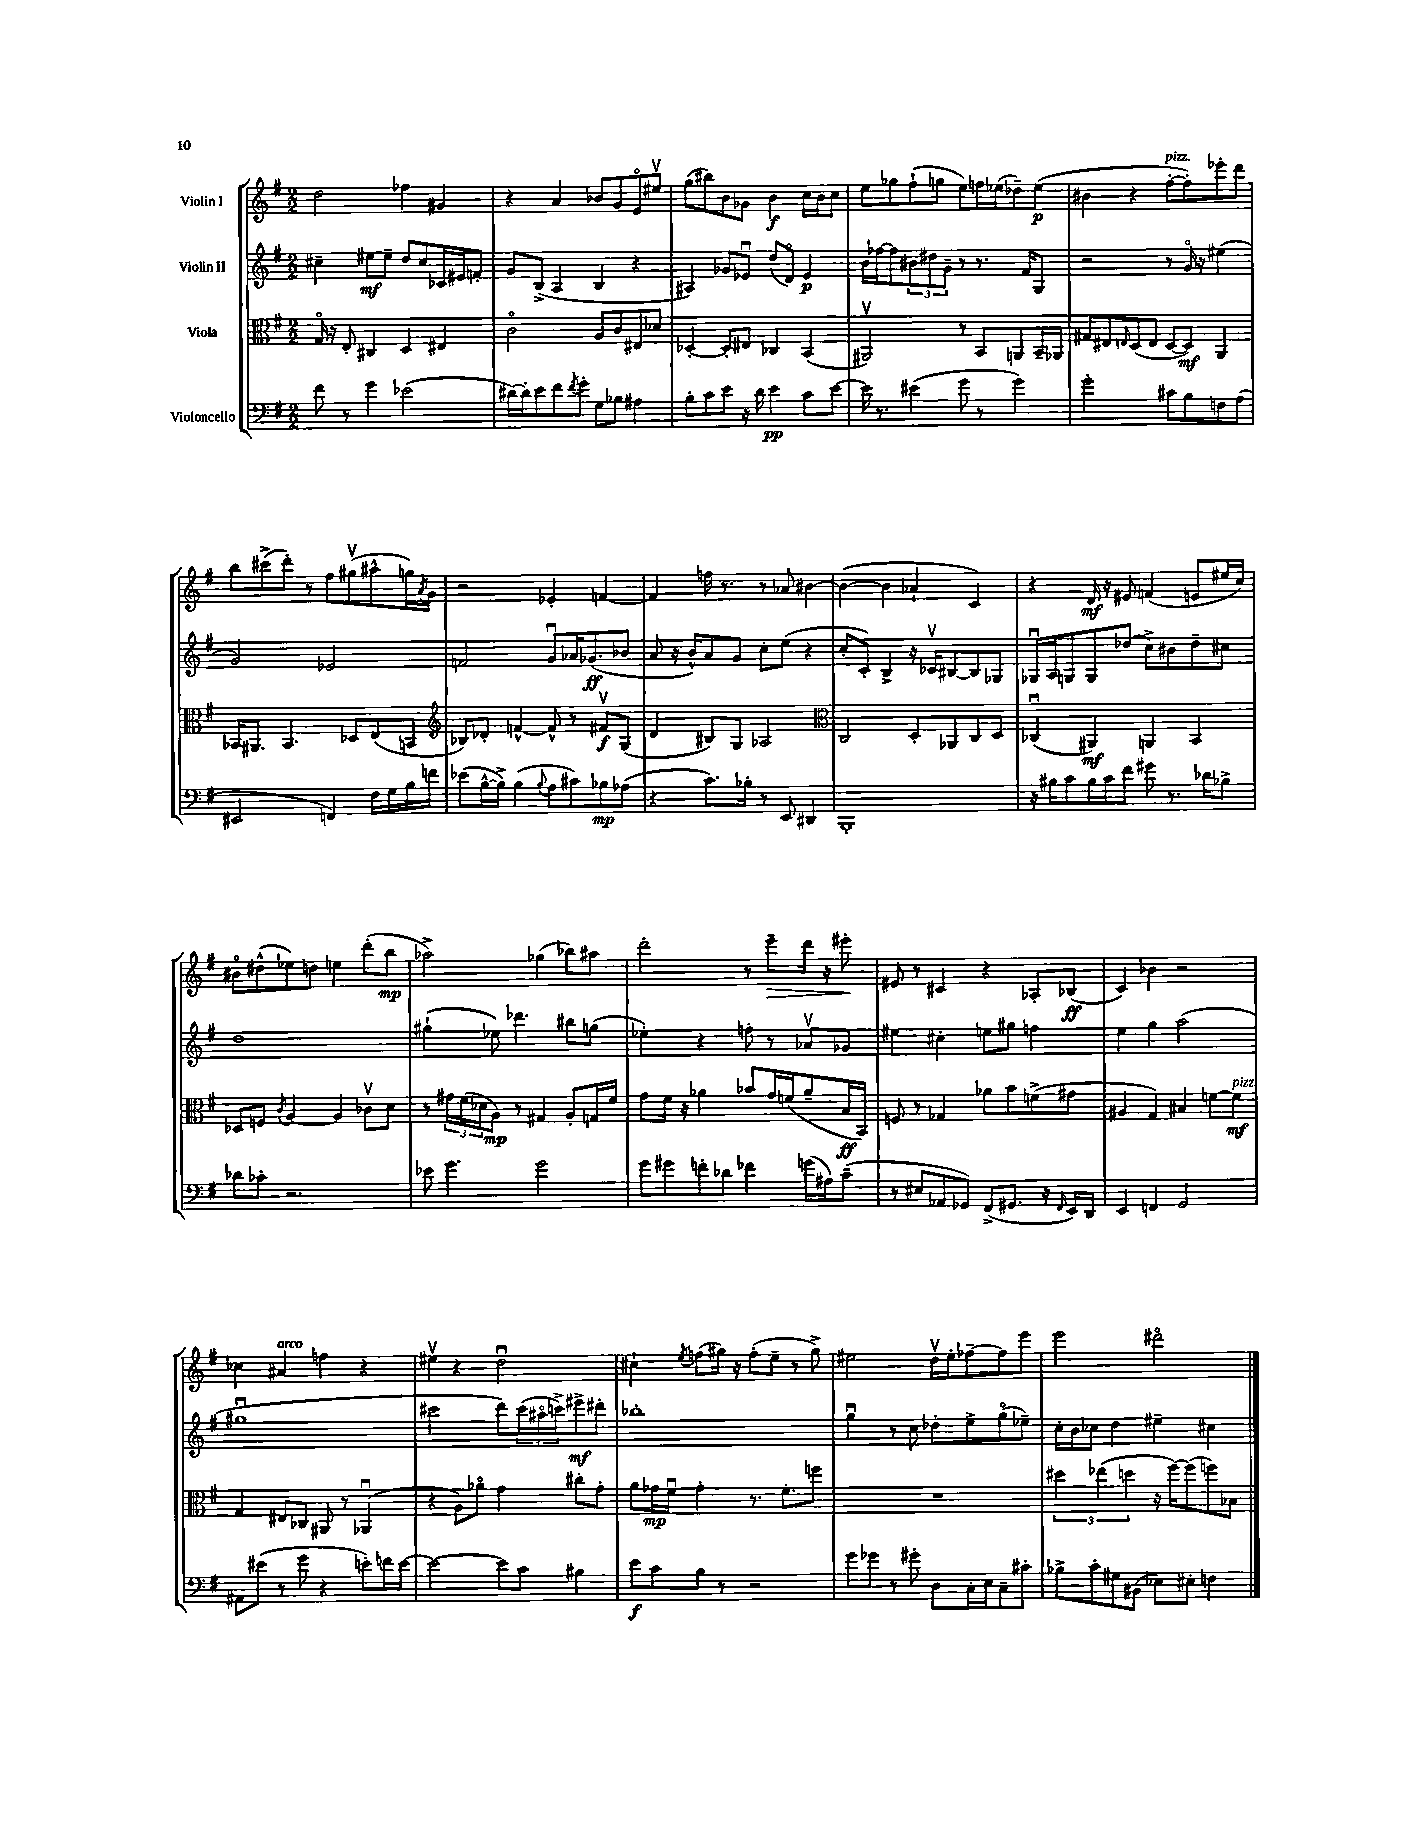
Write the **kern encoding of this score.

**kern	**kern	**kern	**kern
*staff4	*staff3	*staff2	*staff1
*clefF4	*clefC3	*clefG2	*clefG2
*k[f#]	*k[f#]	*k[f#]	*k[f#]
*M2/2	*M2/2	*M2/2	*M2/2
8f#	16Go	4cc#~	2dd
.	16r	.	.
8r	8E'	.	.
4g	4C#	[8ee#	.
.	.	8ee#~]	.
(2e-	4D	8dd	4ff-
.	.	8cc#	.
.	4E#	16c-	4g#
.	.	16e#	.
.	.	8f'	.
=	=	=	=
[16d#)	2co	8g	4r
16d#']	.	.	.
8e	.	(8B^	.
8f#	.	4A	4a
8qf#	.	.	.
8g'	.	.	.
8G	8A	4B	8b-
8B-	8c	.	8g
4A#	8E#	4r	8eo
.	8d-	.	8ee#v
=	=	=	=
8B'	[4D-'	4A#)	(8gg
8c	.	.	8bb#)
8e	8D-']	8g-	8b
16r	8E#	8e-u	8g-
16d	.	.	.
4e	4C-	(8dd	4b
.	.	8do)	.
8c	(4BB	4e-	16cc
.	.	.	16b
[8e	.	.	8cc
=	=	=	=
16e]	2AA#v)	16b	8ee
8.r	.	[16ff-	.
.	.	8ff-]	8gg-
(4e#	.	12b#	(8ff#`
.	.	12dd#	.
.	.	.	8gg
.	.	12g~	.
8g	8r	8r	8ee)
8r	8BB	8.r	16ff
.	.	.	(16ee-
4g)	8AA	.	8dd-~)
.	.	16f#	.
.	16BB~	8G	(8ee-
.	16AA-	.	.
=	=	=	=
2g'	8G#	2r	4b#
.	8E#	.	.
.	16qqE	.	.
.	(8D	.	4r
.	8E	.	.
8c#	[8D	8r	[8ff#'
8B	8D])	16go	8ff#'])
.	.	16r	.
8F	4AA	(4ee#	8eee-'
(8A	.	.	8ddd
=	=	=	=
2EE#	16BB-	2g)	8bb
.	8.AA#	.	.
.	.	.	(8ccc#^
.	4.BB-	.	8ddd')
.	.	.	8r
4FF)	.	2e-	8ff#
.	8D-	.	(8gg#v
16F#	(8E	.	8aa#^^
16G	.	.	.
16B	8BB	.	16gg)
.	.	.	8qa
16f	.	.	16g
=	=	=	=
*	*clefG2	*	*
(8e-	8B-)	2f	2r
[16B^^	8d-'	.	.
16B^])	.	.	.
(4B	[4f^^	.	.
8qqB	.	.	.
8A	8f^^]	8gu	4e-'
8c#)	8r	16a-	.
.	.	(8.g-	.
8B-	8f#v	.	[4f
(8A-	(8G	8b-	.
=	=	=	=
4r	4d	8a	4f]
.	.	16r	.
.	.	16b^^)	.
8.c)	8B#)	8a	16ff
.	.	.	8.r
.	8G	8g	.
16B-'	.	.	.
8r	2A-	8cc'	8r
8EE	.	(8ee	8a-
4DD#	.	4r	[4b#
=	=	=	=
*	*clefC3	*	*
1BBB'	2C	8cc'	(4b#_
.	.	8c')	.
.	.	4B^	4b#]
.	8D'	16r	4a-`
.	.	16c-v	.
.	8AA-	[8B#	.
.	8C	8B#]	4c)
.	8D	8G-	.
=	=	=	=
16r	(4C-u	16G-u	4r
16B#	.	16A	.
8c	.	8G	.
16B#	4AA#)	8G	16d
16c	.	.	16r
8f#	.	(8dd-	8e#
8g#	4AA	8cc^)	(4f
8.r	.	8b#	.
.	4BB	8dd-~	8e
16d-	.	.	.
8B-^	.	8cc#	16ee#
.	.	.	16cc)
=	=	=	=
8d-	8D-	1dd	8b#o
8c-'	8F	.	(8dd#^^
.	8qc	.	.
2.r	[4A	.	8ee-)
.	.	.	8dd
.	4A]	.	4ee
.	8c-v	.	(8ddd'
.	8d	.	8bb
=	=	=	=
8e-	8r	(4gg#`	2aa-^)
4.g	24g#	.	.
.	(24f#	.	.
.	24d-	.	.
.	8A)	8ee-)	.
.	8r	4.ddd-	.
2g	4G#	.	(4gg-
.	8A'	8bb#	8bb-)
.	16G	(8gg	8aa#
.	16f#	.	.
=	=	=	=
8g	8g	4ee-')	2ddd'
8g#	16f#	.	.
.	16r	.	.
8f'	4a-	4r	.
8d-	.	.	.
4f-	8b-	8ff'	8r
.	16g	8r	8eee~
.	(16f	.	.
(16g	8a-~	8a-v	16ddd
16A#)	.	.	16r
(8c~	16B	8g-	8eee#'
.	16BB)	.	.
=	=	=	=
8r	8F	4ee#	8e#
8E#	8r	.	8r
8AA-	4G-	4cc#'	4c#
8GG-)	.	.	.
(8FF#^	8a-	8ee	4r
8.GG#	8b	8gg#	.
.	(8f^	4ff	8A-'
16r	.	.	.
16qqFF#	.	.	.
16EE)	8g#	.	(8B-
16DD	.	.	.
=	=	=	=
4EE	4A#	4ee	4c)
4FF	4G)	4gg	4b-
2GG	4B#	(2aa	2r
.	[8f	.	.
.	8f]	.	.
=	=	=	=
8AA#	4G	1gg#u	4cc-
(8e#	.	.	.
8r	8E#	.	4a#
8g	8C-	.	.
4r	8AA#	.	4ff
.	8r	.	.
8e')	(4AA-u	.	4r
16f	.	.	.
[16e	.	.	.
=	=	=	=
2e_	4r	2ccc#	4ee#v
.	8A)	.	4r
.	8a-o	.	.
8e]	4g	8ddd)	2ddu
8c	.	(24ccc#	.
.	.	24aa#o	.
.	.	24ccc^)	.
4B#	8cc#'	8eee#^	.
.	8g'	8ddd#'	.
=	=	=	=
8e	8a	1bb-'	4cc#`
8c	16g-	.	.
.	16f#u	.	.
.	.	.	8qee
8B	4g-'	.	(8ff
8r	.	.	16gg#)
.	.	.	16r
2r	8.r	.	(8ff'
.	.	.	8ee~
.	8.f#'	.	.
.	.	.	8r
.	8ff	.	8gg#^)
=	=	=	=
8g	1r	4ggu	2ee#
8g-	.	.	.
8r	.	8r	.
8g#'	.	8cc	.
8D	.	8dd-'	16ddv
.	.	.	16ee#'
16C'	.	8ee^	[8ff-~
16E	.	.	.
8C~	.	(8ggo	8ff-]
8c#'	.	8ee-~)	8eee
=	=	=	=
8B-^	6dd#	16cc'	2eee
.	.	16b	.
8c'	.	8cc-	.
.	(6ee-	.	.
8G#	.	4dd	.
.	6dd	.	.
(8BB#	.	.	.
8E-)	16r	4ee#~	2ddd#o
.	[16ff#)	.	.
8E#'	(8ff#]	.	.
4F	8ff)	4cc#	.
.	8B-	.	.
==	==	==	==
*-	*-	*-	*-
